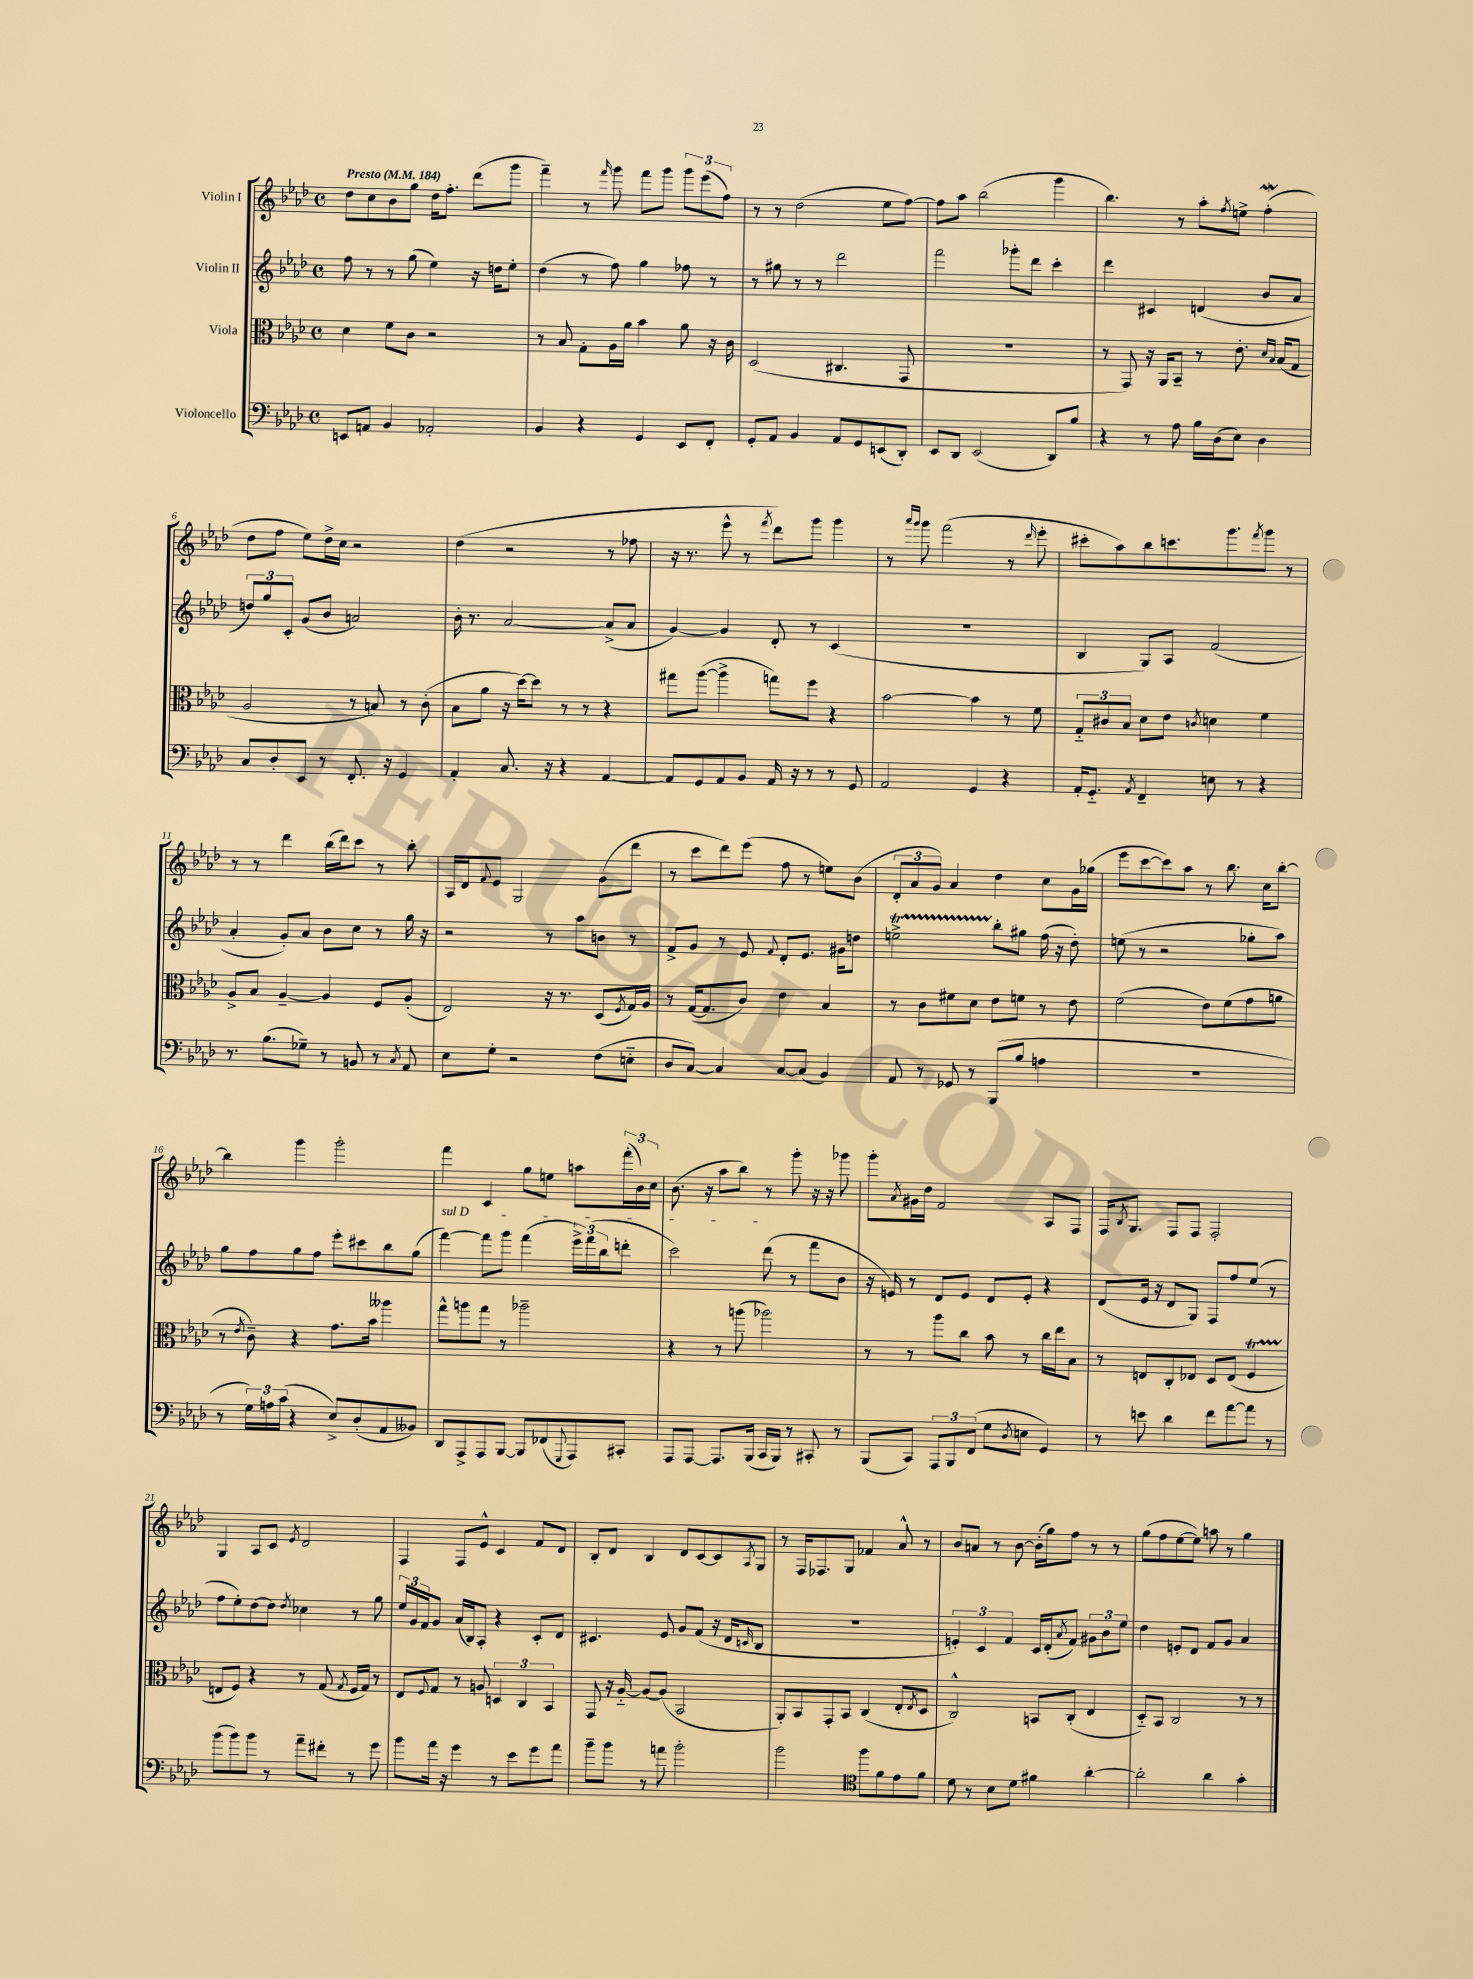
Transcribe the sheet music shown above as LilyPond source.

<<
\new StaffGroup <<
\new Staff = "s0" \with { instrumentName = "Violin I" } {
    \clef treble \key aes \major \defaultTimeSignature \time 4/4 \tempo "Presto" 4 = 184
    des''8 c''8 bes'8 g''8 des''16 f''8.-. des'''8( g'''8 |
    f'''4--) r8 \grace { f'''16 } g'''8 f'''8 g'''8 \tuplet 3/2 { g'''8 ees'''8( f''8) } |
    r8 r8 des''2( ees''8 f''8~) |
    f''8 aes''8 bes''2( g'''4 |
    bes''4.) r8 aes''8-. \acciaccatura { f''8 } e''8-> f''4-.\mordent( |
    des''8 f''8 ees''8) des''16-> c''16 r2 |
    des''4( r2 r8 fes''8 |
    r16 r8. ees'''8-^ r8 \acciaccatura { f'''8 } des'''8) g'''8 g'''4 |
    r8 \grace { aes'''16 g'''16 } g'''8 f'''2( r8 \grace { des'''16 } ees'''8-. |
    cis'''8-. aes''8) bes''8 c'''8. g'''8. \acciaccatura { f'''8 } g'''8 r8 |
    r8 r8 des'''4 bes''16( des'''16) c'''8 r8 bes''8-. |
    aes16 des'16 \appoggiatura { f'8 } ees'8 g2 g'8( des'''8 |
    r8 c'''8 des'''8) ees'''8( f''8 r8 e''8) bes'8( |
    \tuplet 3/2 { des'8-. aes'8 g'8) } aes'4 des''4 c''8 g'16 ges''16( |
    ees'''8 c'''8~ c'''8) aes''8 r8 bes''8. c''16 bes''8~-. |
    bes''4 g'''4 g'''2-. |
    f'''4 c'4 g''8 e''8 a''8 \tuplet 3/2 { f'''16-.( bes'16) c''16 } |
    bes'8.( r16 aes''8 bes''8) r8 g'''8-. r16 r16 ges'''8 |
    g'''8-. \acciaccatura { aes'8 } gis'16 des''16 f'2 aes8 f8 |
    f16 \acciaccatura { bes8 } g8. f8 f8 f2-. |
    g4 aes8 c'8 \acciaccatura { ees'8 } des'2 |
    f4 f8 ees'8-^ c'4 f'8 des'8 |
    bes8-. des'8 bes4 des'8 c'8~ c'8 \acciaccatura { aes8 } g8 |
    r8 f16 fes8. g8 fes'4 aes'8-^ r8 |
    bes'8 a'8 r8 bes'8~ bes'16-.( g''16) f''8 r8 r8 |
    g''8( f''8 ees''8~ ees''8) a''8 r8 g''4 \bar "|." |
}
\new Staff = "s1" \with { instrumentName = "Violin II" } {
    \clef treble \key aes \major \defaultTimeSignature \time 4/4
    f''8 r8 r8 g''8( ees''4) r16 d''16 ees''8-. |
    des''4( r8 f''8) g''4 fes''8 r8 |
    r8 gis''8 r8 r8 des'''2 |
    f'''2 ges'''8-. des'''8 c'''4-. |
    des'''4 cis'4 d'4( bes'8 aes'8 |
    \tuplet 3/2 { d''8) g''8 c'8-. } g'8( bes'8 a'2) |
    bes'16-. r8. aes'2~ aes'8->( aes'8 |
    g'4~) g'4 des'8-. r8 c'4( |
    R1 |
    bes4 g8) aes8 f'2( |
    aes'4-. g'8-.) aes'8 bes'8 c''8 r8 g''16 r16 |
    r2 r8 aes''8 b'8 r8 |
    f'8-> g'8 r8 ees'8 \appoggiatura { f'8 } des'8-. ees'8. gis'16 d''8 |
    e''2->\startTrillSpan bes''8-.\stopTrillSpan gis''8 f''16( r16 des''8-.) |
    e''8( r8 r2 ges''8-. aes''8) |
    g''8 f''8 g''8 f''8 ees'''8-. cis'''8 bes''8 g''8( |
    \once \override TextSpanner.bound-details.left.text = \markup { \italic "sul D" } f'''4~\startTextSpan) f'''8 g'''8 f'''4( \tuplet 3/2 { ees'''16->) f'''16( bes''16 } d'''8-. |
    c'''2) des'''8\stopTextSpan( r8 f'''8 bes'8 |
    r16 e'16) r8 des'8 e'8 des'8 e'8-. r4 |
    des'8( ees'16 r16 des'8 g8) f8 f''8 ees''8( r8 |
    f''8 ees''8-.) des''8~ des''8 \acciaccatura { des''8 } ces''4 r8 g''8 |
    \tuplet 3/2 { ees''16 g'16 f'16 } g'8 aes'16( bes16) aes8-. r4 c'8-. des'8 |
    cis'4. ees'8 g'8 f'8( r16 des'16 \grace { c'16 } bes8 |
    R1 |
    \tuplet 3/2 { e'4-.) c'4 f'4 } c'16 des'16-.( \acciaccatura { aes'8 } f'8) \tuplet 3/2 { gis'8 bes'8 ees''8 } |
    des''4 e'8-. des'8 f'8 g'8 aes'4 \bar "|." |
}
\new Staff = "s2" \with { instrumentName = "Viola" } {
    \clef alto \key aes \major \defaultTimeSignature \time 4/4
    des'4 f'8 c'8 r2 |
    r8 bes8 g8-. aes16 aes'16 bes'4 aes'8 r16 c'16 |
    des2( cis4. g,8 |
    R1 |
    r8 g,8) r16 aes,16 bes,8-- r8 ees'8.-. \grace { des'16 bes16 } bes16( g8 |
    aes2 r8 b8) r8 c'8-.( |
    bes8 aes'8 r16 des''16~) des''8 r8 r8 r4 |
    gis''8 aes''8~( aes''4-> g''8) f''8 r4 |
    bes'2~ bes'4 r8 f'8 |
    \tuplet 3/2 { g8-_ cis'8 bes8 } des'8 ees'8 \acciaccatura { c'8 } d'4 f'4 |
    aes8-> bes8 aes4~-- aes4 f8 aes8-.( |
    ees2) r16 r8. des8( \acciaccatura { f8 } g16) aes16 |
    r8 g16~( g8. c'8) ees'4 bes4 |
    r8 c'8 fis'8 des'8 ees'8 f'8 r8 ees'8 |
    f'2( ees'8) f'8( g'8 a'8 |
    r8 \acciaccatura { ees'8 } c'8--) r4 g'8. bes'16 aeses''4 |
    g''8-^ a''8 g''8 r8 aes''2-- |
    r4 r8 a''8( aes''2) |
    r8 r8 aes''8 c''8 bes'8 r8 c''16 ees''16 bes8 |
    r8 e8 c8-. ees8 des8 ees8( f4\startTrillSpan |
    e8\stopTrillSpan f8) r4 r8 g8( \acciaccatura { g8 } f16 g16) r8 |
    ees8 \appoggiatura { f8 } g8 r8 a8 \tuplet 3/2 { d4 c4 bes,4 } |
    g,8 r16 aes16~-_ aes8~ aes8( bes,2 |
    aes,8-.) bes,8 g,8-. bes,8 c4( ees8-. \acciaccatura { ees8 } des8 |
    c2-^) b,8 c8-.( ees4 |
    des8-_) bes,8 c2 r8 r8 \bar "|." |
}
\new Staff = "s3" \with { instrumentName = "Violoncello" } {
    \clef bass \key aes \major \defaultTimeSignature \time 4/4
    e,8 a,8 bes,4 aes,2-. |
    bes,4 r4 g,4 ees,8 f,8-. |
    g,8-. aes,8 bes,4 aes,8 g,8 e,8( des,8-.) |
    ees,8 des,8 ees,2( des,8) bes8 |
    r4 r8 aes8 bes16 des16( ees8) des4 |
    c8 des8-. ees,8 r8 f,8.-. r16 g,4 |
    aes,4-. c8. r16 r4 aes,4~ |
    aes,8 g,8 aes,8 bes,8 aes,16 r16 r8 r8 g,8 |
    aes,2 g,4 r4 |
    aes,16-. g,8.-_ \acciaccatura { aes,8 } f,4-- e8 r8 r4 |
    r8. bes8.( ges8--) r8 b,8 r8 \acciaccatura { c8 } aes,8 |
    ees8 g8-. r2 f8( e8-_ |
    des8 c8~) c4 c8~ c8( bes,4) |
    aes,8 r8 ges,8 r8 bes,,8( bes8 a4 |
    R1 |
    r8 \tuplet 3/2 { g16) a16 c'16( } r4 ees8->) des8-.( aes,8 beses,8) |
    des,8 aes,,8-> aes,,8 bes,,8~ bes,,8 fes,8( \appoggiatura { g,,8 } aes,,8) cis,8-. |
    aes,,8 aes,,8~ aes,,8. bes,,16( c,16 bes,,16) r8 cis,8-. r8 |
    bes,,8( c,8) \tuplet 3/2 { aes,,8 bes,,8 f,8( } g8 \acciaccatura { des8 } e8 g,4) |
    r8 e'8 des'4 f'8 aes'8~ aes'8 r8 |
    bes'8( bes'8) bes'8 r8 aes'8-- fis'8-. r8 g'8 |
    bes'8 aes'16 r16 g'4 r8 ees'8 g'8 aes'8 |
    bes'8-- bes'8 r8 a'8 bes'2-. |
    bes'2 \clef tenor f''8 f'8 ees'8 f'8 |
    des'8 r8 bes8 des'8 fis'4 aes'4~-. |
    aes'2-. aes'4 g'4-. \bar "|." |
}
>>
>>
